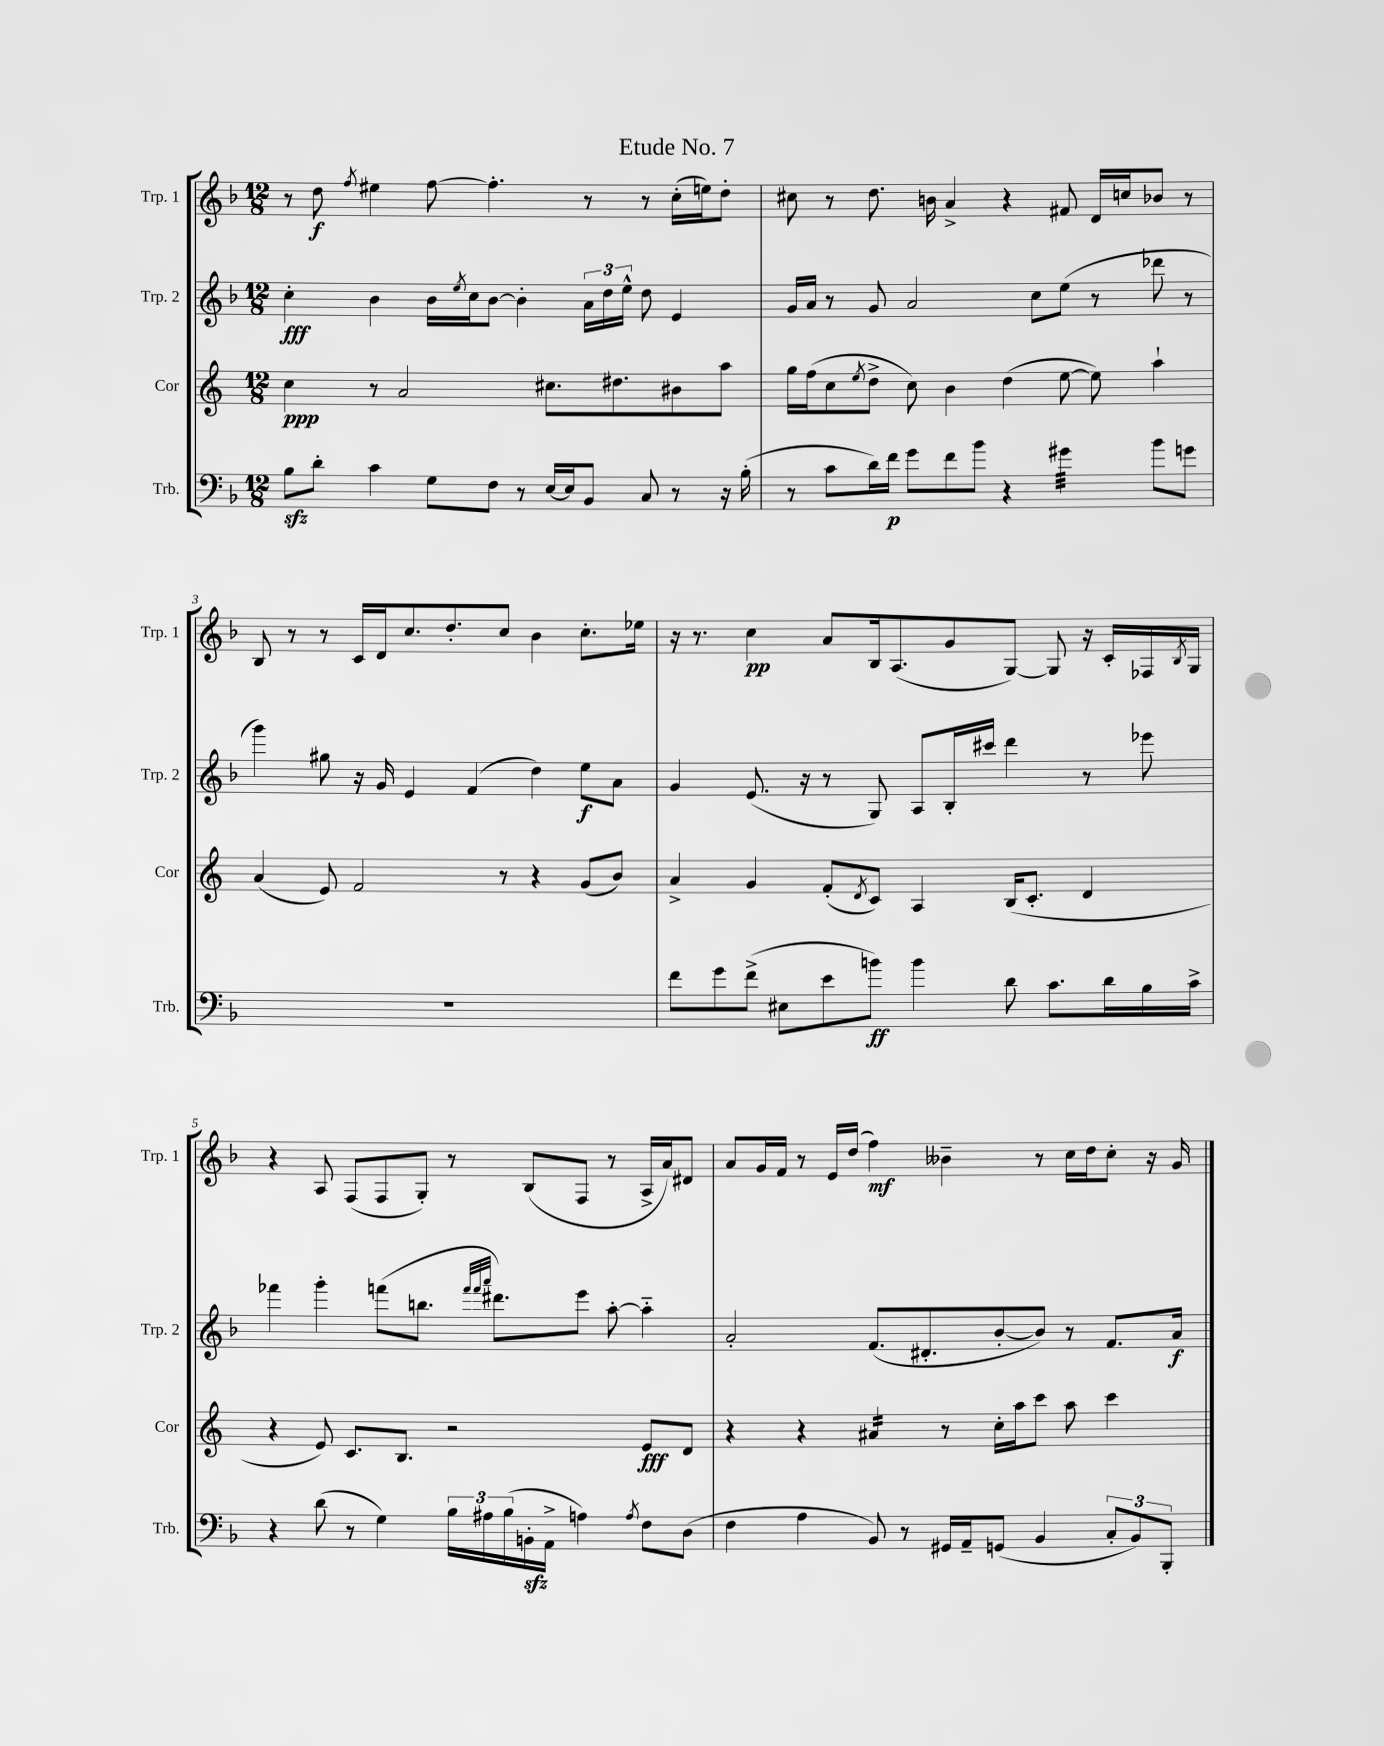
\header { title = "Etude No. 7" }
<<
\new StaffGroup <<
\new Staff = "s0" \with { instrumentName = "Trp. 1" shortInstrumentName = "Trp. 1" } {
    \clef treble \key f \major \numericTimeSignature \time 12/8
    r8 d''8\f \acciaccatura { f''8 } eis''4 f''8~ f''4.-. r8 r8 c''16-.( e''16) d''8-. |
    cis''8 r8 d''8. b'16 a'4-> r4 fis'8 d'16 c''16 bes'8 r8 |
    bes8 r8 r8 c'16 d'16 c''8. d''8.-. c''8 bes'4 c''8.-. ees''16 |
    r16 r8. c''4\pp a'8 bes16 a8.( g'8 g8~) g8 r16 c'16-. fes16 \acciaccatura { bes8 } g16 |
    r4 a8 f8( f8 g8-.) r8 bes8( f8 r8 a16-> a'16) dis'8 |
    a'8 g'16 f'16 r8 e'16 d''16( f''4\mf) beses'4-- r8 c''16 d''16 c''8-. r16 g'16 \bar "|." |
}
\new Staff = "s1" \with { instrumentName = "Trp. 2" shortInstrumentName = "Trp. 2" } {
    \clef treble \key f \major \numericTimeSignature \time 12/8
    c''4-.\fff bes'4 bes'16 \acciaccatura { e''8 } c''16 bes'8~ bes'4-. \tuplet 3/2 { a'16 d''16 e''16-^ } d''8 e'4 |
    g'16 a'16 r8 g'8 a'2 c''8 e''8( r8 des'''8 r8 |
    g'''4) gis''8 r16 g'16 e'4 f'4( d''4) e''8\f a'8 |
    g'4 e'8.( r16 r8 g8) a8 bes16-. cis'''16 d'''4 r8 ees'''8 |
    fes'''4 g'''4-. f'''8( b''8. \grace { f'''32 f'''32 a'''32 } dis'''8.) e'''8 a''8~-. a''4-_ |
    a'2-. f'8.( dis'8.-. bes'8~-. bes'8) r8 f'8. a'16\f \bar "|." |
}
\new Staff = "s2" \with { instrumentName = "Cor" shortInstrumentName = "Cor" } {
    \clef treble \key c \major \numericTimeSignature \time 12/8
    c''4\ppp r8 a'2 cis''8. dis''8. bis'8 a''8 |
    g''16 f''16( c''8 \acciaccatura { e''8 } d''8-> c''8) b'4 d''4( e''8~ e''8) a''4-! |
    a'4( e'8) f'2 r8 r4 g'8( b'8) |
    a'4-> g'4 f'8-.( \acciaccatura { d'8 } c'8) a4 b16( c'8.-. d'4 |
    r4 e'8) c'8. b8. r2 e'8\fff d'8 |
    r4 r4 ais'4:16 r8 c''16-. a''16 c'''8 a''8 c'''4 \bar "|." |
}
\new Staff = "s3" \with { instrumentName = "Trb." shortInstrumentName = "Trb." } {
    \clef bass \key f \major \numericTimeSignature \time 12/8
    bes8\sfz d'8-. c'4 g8 f8 r8 e16~ e16 bes,8 c8 r8 r16 bes16-.( |
    r8 c'8 d'16) f'16\p g'8 f'8 bes'8 r4 gis'4:32 bes'8 g'8 |
    R1. |
    f'8 g'8 f'8->( eis8 e'8 b'8\ff) b'4 d'8 c'8. d'16 bes16 c'16-> |
    r4 d'8( r8 g4) \tuplet 3/2 { bes16 ais16 bes16( } b,16-.\sfz a,16-> a4) \acciaccatura { a8 } f8 d8( |
    f4 a4 bes,8) r8 gis,16 a,16-- g,8( bes,4 \tuplet 3/2 { c8-. bes,8) bes,,8-. } \bar "|." |
}
>>
>>
